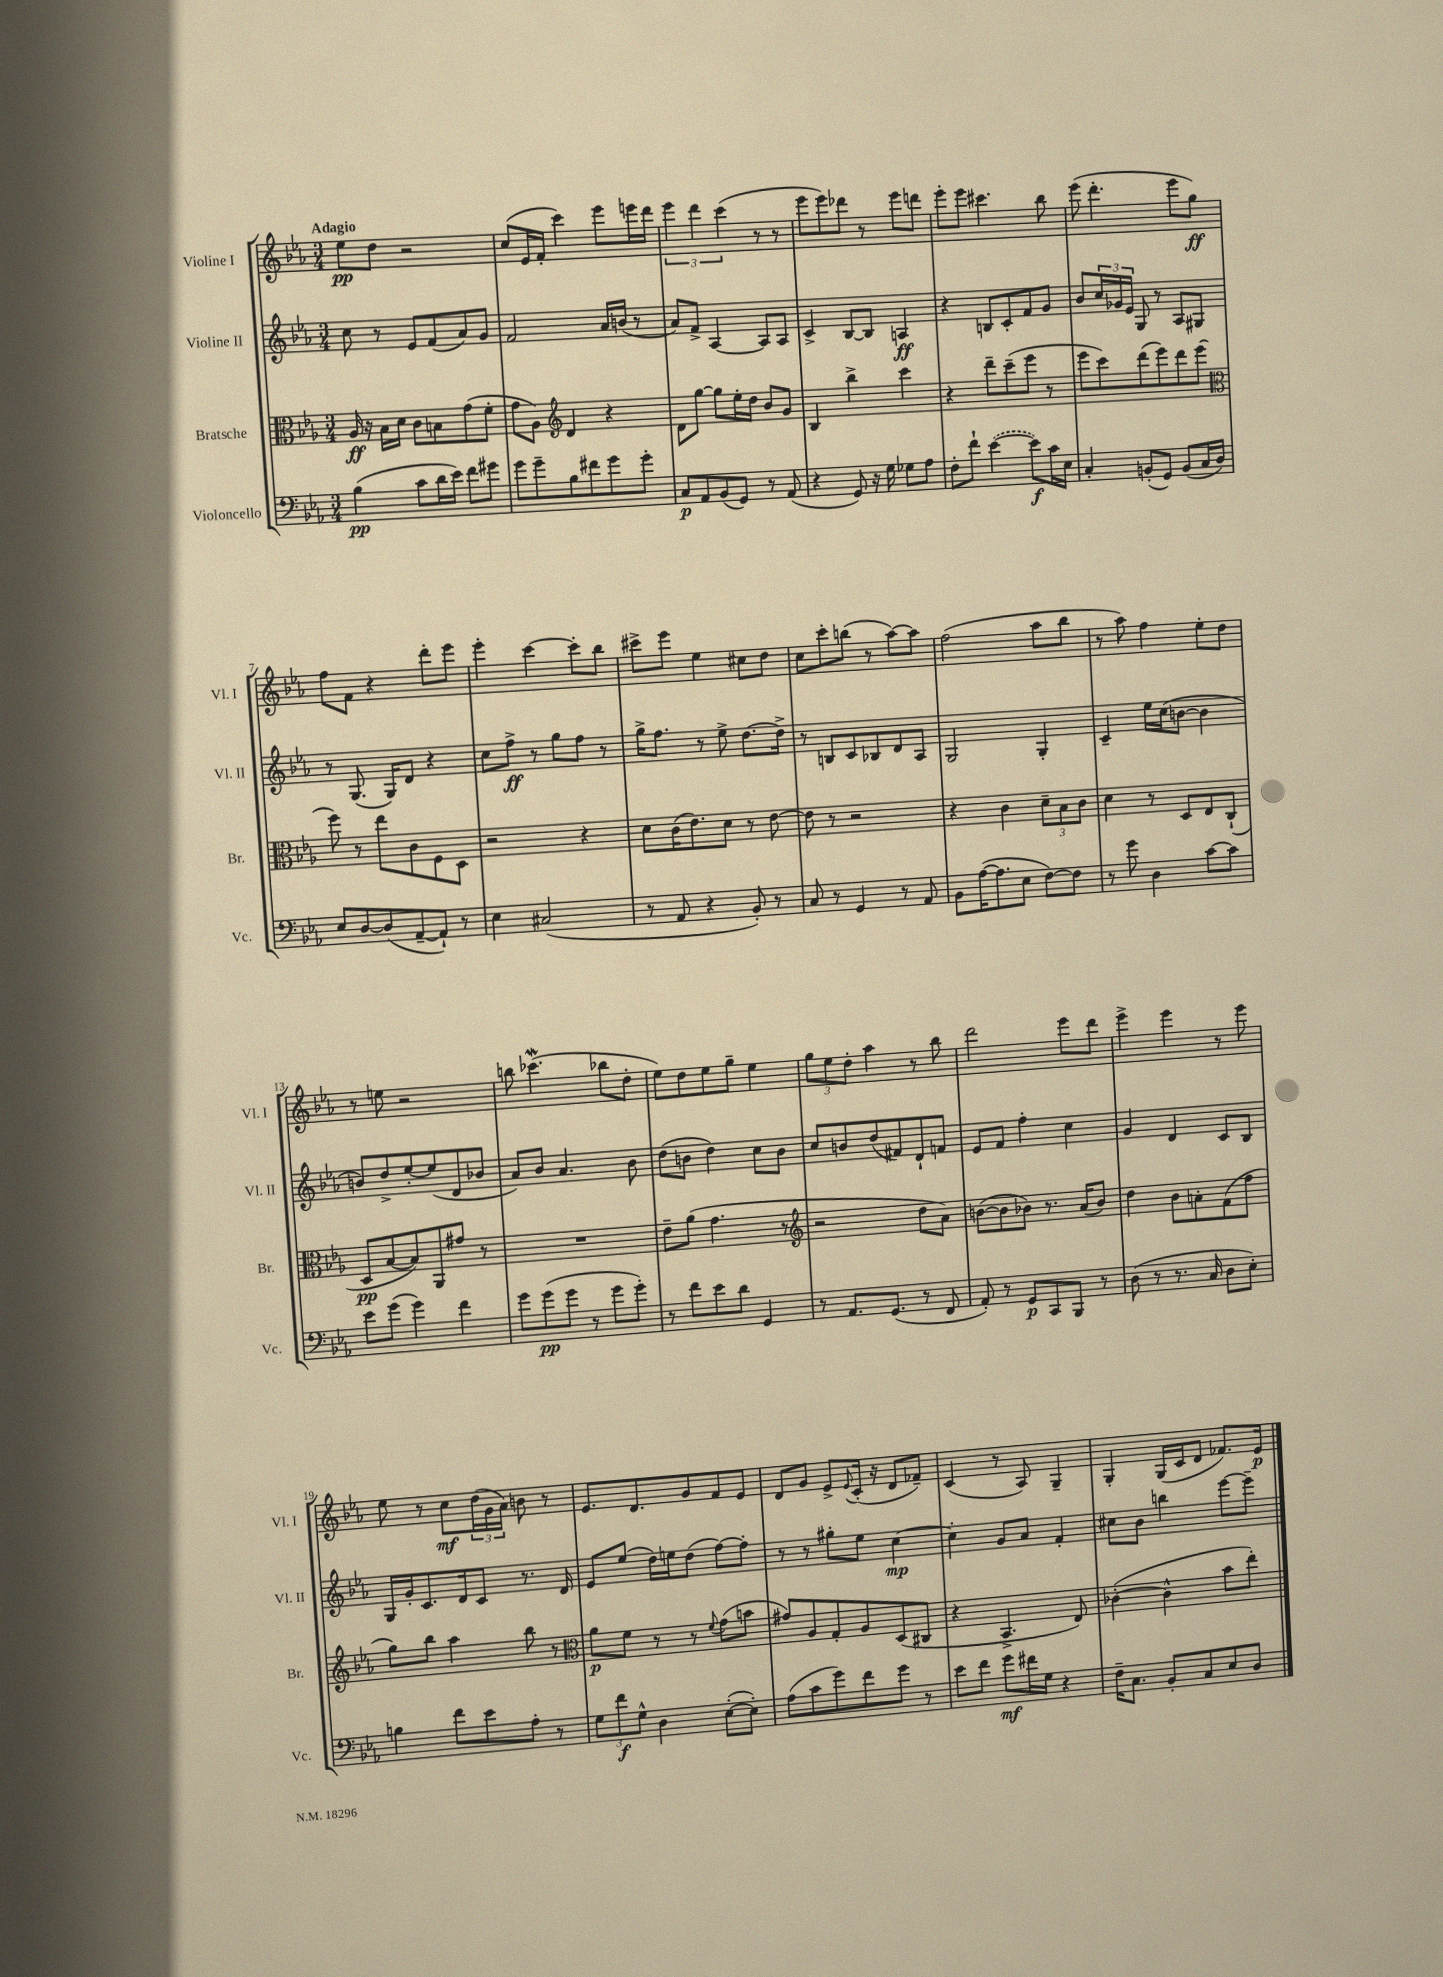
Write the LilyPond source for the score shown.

<<
\new StaffGroup <<
\new Staff = "s0" \with { instrumentName = "Violine I" shortInstrumentName = "Vl. I" } {
    \clef treble \key ees \major \numericTimeSignature \time 3/4 \tempo "Adagio"
    ees''8\pp d''8 r2 |
    c''8( ees'16 f'16-. c'''4) ees'''8 e'''16 d'''16 |
    \tuplet 3/2 { ees'''4 d'''4 c'''4( } r8 r8 |
    ees'''8 ees'''8) des'''8 r8 ees'''8 d'''8 |
    ees'''8-. ees'''8 cis'''4. bes''8 |
    ees'''8( d'''4.-. ees'''8 g''8\ff) |
    f''8 f'8 r4 d'''8-. ees'''8 |
    ees'''4-. c'''4~ c'''8-. bes''8 |
    cis'''8-> ees'''8 ees''4 cis''8 d''8 |
    c''8 c'''8-. b''8( r8 aes''8~) aes''8 |
    f''2( aes''8 bes''8 |
    r8 aes''8) f''4 ees''8-. d''8 |
    r8 e''8 r2 |
    b''8 ces'''4.\mordent( bes''8 d''8-. |
    ees''8) d''8 ees''8 g''8-- ees''4 |
    \tuplet 3/2 { g''8 ees''8 d''8-. } aes''4 r8 bes''8 |
    d'''2 ees'''8 d'''8 |
    ees'''4-> ees'''4 r8 ees'''8 |
    ees''8 r8 c''8\mf \tuplet 3/2 { d''16( g'16 aes'16) } b'8 r8 |
    ees'8. d'8. g'8 f'8 ees'8 |
    d'8 g'8 ees'8-> \appoggiatura { ees'8 } c'16-.( r16 d'8 fes'8--) |
    c'4( r8 aes8) g4-- |
    g4-. g16( c'16 d'8 fes'8.) ees'16\p \bar "|." |
}
\new Staff = "s1" \with { instrumentName = "Violine II" shortInstrumentName = "Vl. II" } {
    \clef treble \key ees \major \numericTimeSignature \time 3/4
    c''8 r8 ees'8 f'8( aes'8) g'8 |
    f'2 aes'16 b'16( r8 |
    aes'8) f'8-> aes4~ aes8 aes8 |
    c'4-> bes8~ bes8 a4\ff |
    r4 b8 c'8-. f'8 g'8 |
    bes'8 \tuplet 3/2 { c''16 ges'16 ees'16 } g8 r8 aes8 gis8 |
    r8 g8.( g16) d'8 r4 |
    c''8 f''8->\ff r8 g''8 f''8 r8 |
    g''16-> f''8. r8 ees''8-> d''8.~ d''16-> |
    r8 b8 c'8 bes8 d'8 aes8 |
    g2 g4-. |
    c'4-- ees''16 c''16( b'8~ b'4 |
    b'8) d''8-> ees''8~-. ees''8( d'8 bes'8 |
    aes'8) bes'8 aes'4. bes'8 |
    d''8( b'8 d''4) c''8 b'8 |
    c''8 b'8 d''8( fis'8) d'8-! f'8 |
    ees'8 f'8 f''4-. c''4 |
    g'4 d'4 c'8 bes8 |
    g16 g'16-. c'8. d'16 c'8 r8. d'16 |
    ees'8 ees''8( d''16) e''16 d''8( f''8~) f''8-. |
    r8 r8 gis''8-. ees''8 c''4~\mp |
    c''4-. g'8 aes'8 f'4-. |
    cis''8 bes'8 b''4 ees'''8~ ees'''8-- \bar "|." |
}
\new Staff = "s2" \with { instrumentName = "Bratsche" shortInstrumentName = "Br." } {
    \clef alto \key ees \major \numericTimeSignature \time 3/4
    aes16\ff r16 bes16 d'16 c'8 b8 g'8( f'8-. |
    g'8 aes8) \clef treble d'4 r4 |
    d'8 g''8~ g''8 ees''16-. d''16 bes'8 g'8 |
    bes4 bes''4-> c'''4 |
    r4 d'''8-- c'''8--( ees'''8 r8 |
    ees'''8 c'''8) d'''8( ees'''8) d'''8 ees'''8( |
    \clef alto f''8) r8 ees''8 c'8 f8 d8 |
    r2 r4 |
    d'8 c'16( ees'8.) d'8 r8 ees'8~ |
    ees'8 r8 r2 |
    r4 c'4 \tuplet 3/2 { d'8-- bes8 c'8 } |
    d'4 r8 d8 ees8 c8-!( |
    d8\pp bes8~ bes8) aes,8 gis'8 r8 |
    R2. |
    ees'8-- aes'8( g'4. r8 |
    \clef treble r2 d''8 aes'8) |
    b'8~( b'8 bes'8) r8. aes'16( bes'8) |
    d''4 bes'8 a'8-. f'8( f''8 |
    g''8) bes''8 aes''4 bes''8 r8 |
    \clef alto aes'8\p f'8 r8 r8 \appoggiatura { f'8 } g'8( b'8 |
    gis'8) aes8 g8-. aes8 d8( cis8 |
    r4 bes,4.-> ees8) |
    ces'4~-.( ces'4-^ bes'8 ees''8-.) \bar "|." |
}
\new Staff = "s3" \with { instrumentName = "Violoncello" shortInstrumentName = "Vc." } {
    \clef bass \key ees \major \numericTimeSignature \time 3/4
    bes4\pp( c'8 d'16 ees'16) f'8 gis'8 |
    g'8 g'8-- bes8 fis'8 g'8 g'8-. |
    c8\p aes,8 bes,8( g,8) r8 aes,8( |
    r4 g,8) r16 g16 ges8 aes8 |
    f8-. f'8-! \once \slurDashed ees'4~( ees'8\f) c'16 ees16 |
    c4-. b,8-.( g,8) b,8( c16 d16) |
    ees8 d8~ d8( aes,8~-- aes,8-!) r8 |
    ees4 cis2( |
    r8 aes,8 r4 bes,8-.) r8 |
    c8 r8 g,4 r8 aes,8 |
    bes,8 aes16~( aes8. ees8 f8~) f8 |
    r8 g'8 d4 c'8~ c'8 |
    ees'8 g'8( g'4) f'4 |
    g'8 g'8\pp( g'8 r8 g'8 g'8-.) |
    r8 f'8 ees'8 d'8 g,4 |
    r8 aes,8. g,8.( r8 f,8 |
    aes,8-.) r8 g,8\p c,8 bes,,8 r8 |
    d8( r8 r8. c16 d8 ees8-.) |
    b4 f'8 ees'8 aes8-. r8 |
    \tuplet 3/2 { g8 f'8\f g8-^ } d4 ees8~-.( ees8-.) |
    aes8( c'8 g'8) f'8 g'8 r8 |
    ees'8 f'8 g'8\mf fis'16 g16 r4 |
    f16-- c8. bes,8-. c8 ees8 d8 \bar "|." |
}
>>
>>
